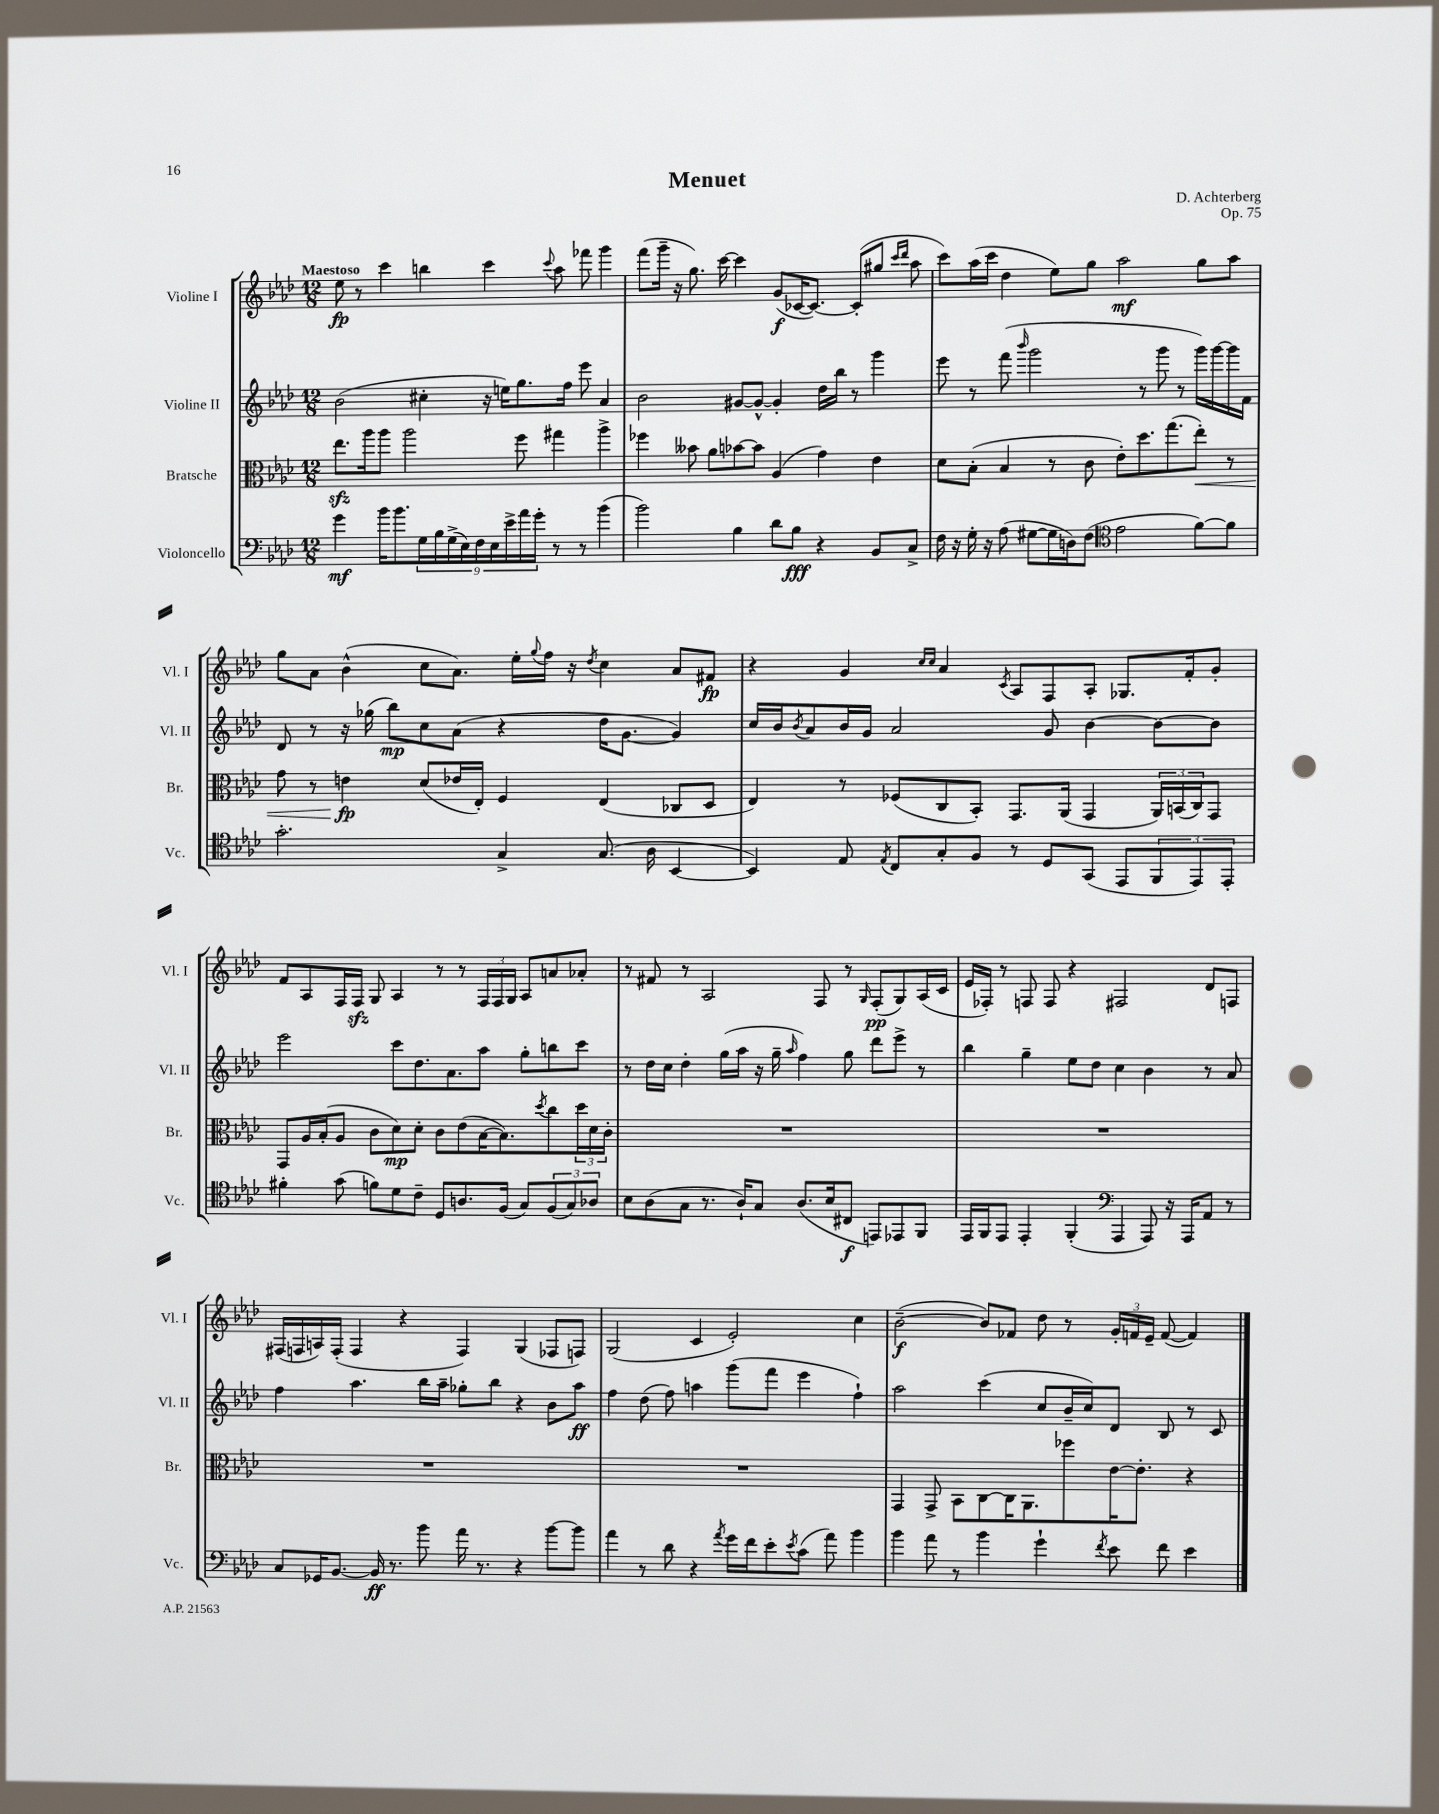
\header { title = "Menuet" composer = "D. Achterberg" opus = "Op. 75" }
<<
\new StaffGroup <<
\new Staff = "s0" \with { instrumentName = "Violine I" shortInstrumentName = "Vl. I" } {
    \clef treble \key aes \major \numericTimeSignature \time 12/8 \tempo "Maestoso"
    ees''8\fp r8 c'''4 b''4 c'''4 \appoggiatura { c'''8 } aes''8 fes'''8 g'''4 |
    f'''8( g'''16-- r16 g''8.) c'''16~ c'''4 g'8\f( ces'16~ ces'8.~) ces'8-.( gis''8 \grace { c'''16 des'''16 } aes''8 |
    c'''8) aes''16( c'''16 des''4 ees''8) g''8 aes''2\mf g''8 aes''8 |
    g''8 aes'8 bes'4-^( c''8 aes'8.) ees''16-. \appoggiatura { g''8 } f''16 r16 \acciaccatura { des''8 } c''4 aes'8 fis'8\fp |
    r4 g'4 \grace { c''16 c''16 } aes'4 \acciaccatura { c'8 } aes8 f8 aes8-. ges8. f'16-. g'8-. |
    f'8 aes8 f16 f16\sfz g8 aes4 r8 r8 \tuplet 3/2 { f16 f16 g16 } aes8 a'8 aes'8-. |
    r8 fis'8 r8 aes2 f8 r8 \grace { g16 } f8-.\pp( g8) aes16( c'16 |
    ees'16 fes16-.) r8 f8 f8 r4 fis2 des'8 f8 |
    fis16( f16 a16) f16-.( f4 r4 f4) g4( fes8 f8) |
    g2( c'4 ees'2-.) c''4 |
    bes'2~--\f( bes'8) fes'8 des''8 r8 \tuplet 3/2 { g'16-. f'16 ees'16-- } f'8~( f'4) \bar "|." |
}
\new Staff = "s1" \with { instrumentName = "Violine II" shortInstrumentName = "Vl. II" } {
    \clef treble \key aes \major \numericTimeSignature \time 12/8
    bes'2( cis''4-. r16 e''16) g''8. f''16 ees'''8 aes'4 |
    bes'2 gis'8~ gis'8~-^ gis'4-. des''16 bes''16 r8 g'''4 |
    ees'''8 r8 f'''8( \grace { bes'''16 } g'''2 r8 g'''8 r8 g'''16) g'''16~ g'''16 f'16 |
    des'8 r8 r16 ges''16( bes''8\mp) c''8 aes'8( r4 des''16 g'8.~ g'4) |
    c''16 bes'16 \acciaccatura { bes'8 } aes'8 bes'16 g'16 aes'2 g'8 bes'4~ bes'8~ bes'8 |
    ees'''2 c'''8 des''8. aes'8. aes''8 g''8-. b''8 c'''8 |
    r8 des''16 c''16 des''4-. g''16( aes''16 r16 g''16-- \grace { aes''16 } f''4) g''8 des'''8 ees'''8-> r8 |
    bes''4 g''4-- ees''8 des''8 c''4 bes'4 r8 aes'8 |
    f''4 aes''4. bes''16 aes''16-- ges''8-. bes''8 r4 bes'8 aes''8\ff |
    f''4 des''8( f''8) a''4 g'''8( f'''8 ees'''4 f''4-!) |
    aes''2 c'''4( c''8 bes'16-- c''16) des'8 bes8 r8 c'8 \bar "|." |
}
\new Staff = "s2" \with { instrumentName = "Bratsche" shortInstrumentName = "Br." } {
    \clef alto \key aes \major \numericTimeSignature \time 12/8
    ees''8.\sfz aes''16 aes''8 aes''2 f''8 gis''4 aes''4-> |
    fes''4 beses'8 aes'8 bes'8~ bes'8 aes4( g'4) ees'4 |
    des'8 bes8-.( bes4 r8 c'8 ees'8-.) des''8. g''8.( ees''8-.\<) r8 |
    g'8 r8 e'4\fp\! des'8( ees'16 ees16-.) f4 ees4( ces8 des8 |
    ees4) r8 fes8( c8 bes,8-.) g,8. aes,16( g,4 \tuplet 3/2 { aes,16) b,16( c16) } g,8 |
    g,8 aes16 bes16-.( aes8 c'8 des'8\mp) des'8-. c'8 ees'8( bes16~ bes8.) \acciaccatura { des''8 } c''8 \tuplet 3/2 { des''16 des'16 c'16-. } |
    R1. |
    R1. |
    R1. |
    R1. |
    g,4 g,8-> bes,8 c8~ c16 aes,8. fes''8 ees'16~ ees'8.-. r4 \bar "|." |
}
\new Staff = "s3" \with { instrumentName = "Violoncello" shortInstrumentName = "Vc." } {
    \clef bass \key aes \major \numericTimeSignature \time 12/8
    g'4\mf bes'16 bes'8. \tuplet 9/8 { g16 bes16 g16->( ees16) f16 ees16 ees'16-> aes'16 g'16-. } r8 r8 bes'4( |
    bes'2) bes4 des'8 bes8\fff r4 bes,8 c8-> |
    f16 r16 g16-. r16 aes8( gis8~ gis16 d16) f8( \clef tenor ees'2 f'8~) f'8 |
    g'2.-. g4-> g8.( aes16 bes,4~ |
    bes,4) ees8 \acciaccatura { ees8 } c8 g8-. f8 r8 des8 g,8( ees,8 \tuplet 3/2 { f,8 ees,8) ees,8-. } |
    fis'4-. g'8( f'8) des'8 c'8-- des8 a8. f16( g8) \tuplet 3/2 { f8( g8) aes8 } |
    bes8 aes8( g8 r8. aes16-!) g8 aes8.( bes16 cis8\f e,8) ees,8 f,8 |
    ees,16 f,16 ees,8 ees,4-. f,4-.( \clef bass aes,,4 aes,,8) r16 aes,,16 aes,8 r8 |
    c8 ges,16 bes,8.~ bes,16\ff r8. bes'8 aes'16 r8. r4 bes'8~ bes'8 |
    aes'4 r8 des'8 r4 \acciaccatura { aes'8 } g'16 f'16 ees'8-. \acciaccatura { ees'8 } c'8( aes'8) bes'4 |
    bes'4 aes'8 r8 bes'4 g'4-! \acciaccatura { f'8 } ees'8 f'8 ees'4 \bar "|." |
}
>>
>>
\layout { \context { \Score \remove "Bar_number_engraver" } }
